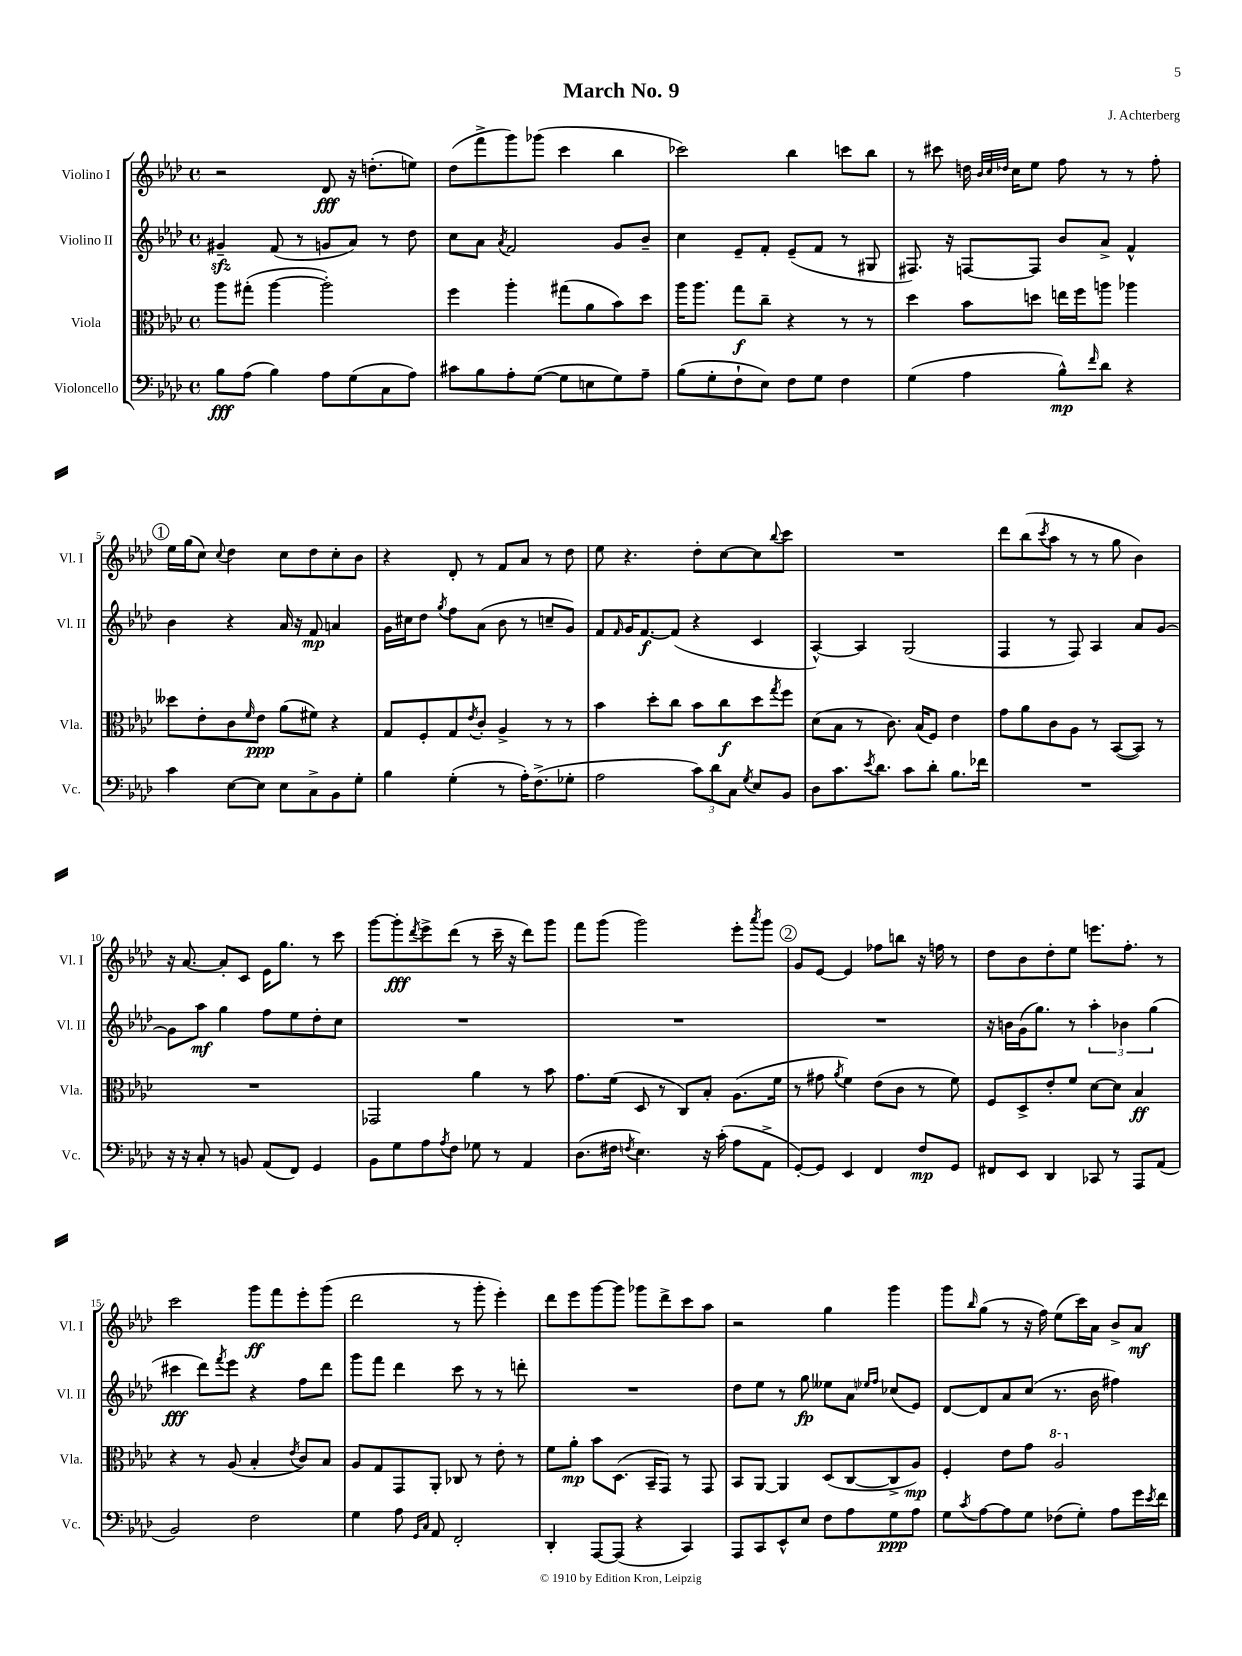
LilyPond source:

\header { title = "March No. 9" composer = "J. Achterberg" }
<<
\new StaffGroup <<
\new Staff = "s0" \with { instrumentName = "Violino I" shortInstrumentName = "Vl. I" } {
    \clef treble \key aes \major \defaultTimeSignature \time 4/4
    r2 des'8\fff r16 d''8.-.( e''8) |
    des''8( f'''8-> g'''8) ges'''8( c'''4 bes''4 |
    ces'''2) bes''4 c'''8 bes''8 |
    r8 cis'''8 d''16 \grace { bes'32 c''32 des''32 } c''16 ees''8 f''8 r8 r8 f''8-. |
    \mark \markup { \circle "1" } ees''16 g''16( c''8) \appoggiatura { c''8 } des''4 c''8 des''8 c''8-. bes'8 |
    r4 des'8-. r8 f'8 aes'8 r8 des''8 |
    ees''8 r4. des''8-. c''8~ c''8 \appoggiatura { bes''8 } c'''8 |
    R1 |
    des'''8 bes''8( \acciaccatura { c'''8 } aes''8 r8 r8 g''8 bes'4) |
    r16 aes'8.~ aes'8-. c'8 ees'16 g''8. r8 c'''8 |
    g'''8~ g'''8-.\fff \acciaccatura { des'''8 } ees'''8-> des'''8( r8 c'''16-- r16 des'''8) g'''8 |
    f'''8 g'''8( g'''2) ees'''8-. \acciaccatura { aes'''8 } g'''8 |
    \mark \markup { \circle "2" } g'8 ees'8~ ees'4 fes''8 b''8 r16 f''16 r8 |
    des''8 bes'8 des''8-. ees''8 e'''8. f''8.-. r8 |
    c'''2 g'''8\ff f'''8 ees'''8-. g'''8( |
    des'''2 r8 g'''8-. ees'''4-.) |
    des'''8 ees'''8 g'''8~ g'''8 ges'''8 des'''8-> c'''8 aes''8 |
    r2 g''4 g'''4 |
    g'''8 \grace { bes''16 } g''8( r8 r16 f''16) ees''8( c'''16) aes'16 bes'8-> aes'8\mf \bar "|." |
}
\new Staff = "s1" \with { instrumentName = "Violino II" shortInstrumentName = "Vl. II" } {
    \clef treble \key aes \major \defaultTimeSignature \time 4/4
    gis'4--\sfz f'8( r8 g'8 aes'8) r8 des''8 |
    c''8 aes'8 \acciaccatura { aes'8 } f'2 g'8 bes'8-- |
    c''4 ees'8-- f'8-. ees'8--( f'8 r8 gis8 |
    fis8.) r16 f8~ f8 bes'8 aes'8-> f'4-^ |
    \mark \markup { \circle "1" } bes'4 r4 aes'16 r16 f'8\mp a'4 |
    g'16 cis''16 des''8 \acciaccatura { g''8 } f''8 aes'8( bes'8 r8 c''8-- g'8) |
    f'8 \grace { f'16 } g'16 f'8.~\f f'8( r4 c'4 |
    aes4~-^) aes4 g2( |
    f4 r8 f8) aes4 aes'8 g'8~ |
    g'8 aes''8\mf g''4 f''8 ees''8 des''8-. c''8 |
    R1 |
    R1 |
    \mark \markup { \circle "2" } R1 |
    r16 b'16 g'16( g''8.) r8 \tuplet 3/2 { aes''4-. bes'4 g''4( } |
    cis'''4\fff des'''8) \acciaccatura { f'''8 } ees'''8 r4 f''8 des'''8 |
    g'''8 f'''8 des'''4 c'''8 r8 r8 d'''8-. |
    R1 |
    des''8 ees''8 r8 g''8\fp eeses''8 aes'8 \grace { ees''16 f''16 } ces''8( ees'8) |
    des'8~ des'8 aes'8 c''8( r8. bes'16 fis''4) \bar "|." |
}
\new Staff = "s2" \with { instrumentName = "Viola" shortInstrumentName = "Vla." } {
    \clef alto \key aes \major \defaultTimeSignature \time 4/4
    aes''8 gis''8-.( aes''4~ aes''2-.) |
    f''4 aes''4-. gis''8( aes'8 bes'8) des''8 |
    aes''16 aes''8. g''8\f c''8-- r4 r8 r8 |
    des''4 bes'8 d''8 e''16 f''16 a''8 aes''4 |
    \mark \markup { \circle "1" } deses''8 ees'8-. c'8 \grace { f'16 } ees'8\ppp aes'8( fis'8) r4 |
    g8 f8-. g8 \acciaccatura { ees'8 } c'8-. aes4-> r8 r8 |
    bes'4 des''8-. c''8 bes'8 c''8\f des''8 \acciaccatura { g''8 } f''8 |
    des'8( bes8 r8 c'8.) bes16( f8) ees'4 |
    g'8 aes'8 c'8 aes8 r8 bes,8~( bes,8) r8 |
    R1 |
    ges,2 aes'4 r8 bes'8 |
    g'8. f'16( des8 r8 c8) bes8-. aes8.( f'16 |
    \mark \markup { \circle "2" } r8 gis'8 \acciaccatura { aes'8 } f'4) ees'8( c'8 r8 f'8) |
    f8 des8-> ees'8-. f'8 des'8~ des'8 bes4\ff |
    r4 r8 aes8( bes4-. \acciaccatura { ees'8 } c'8) bes8 |
    aes8 g8 g,8 aes,8-. ces8 r8 ees'8-. r8 |
    f'8 aes'8-.\mp bes'8 des8.( bes,16-- g,8) r8 g,8 |
    bes,8 aes,8~ aes,4 des8( c8~ c8-> aes8\mp) |
    f4-. ees'8 g'8 \ottava #1 aes'2 \ottava #0 \bar "|." |
}
\new Staff = "s3" \with { instrumentName = "Violoncello" shortInstrumentName = "Vc." } {
    \clef bass \key aes \major \defaultTimeSignature \time 4/4
    bes8\fff aes8( bes4) aes8 g8( c8 aes8) |
    cis'8 bes8 aes8-. g8~( g8 e8 g8) aes8-- |
    bes8( g8-. f8-! ees8) f8 g8 f4 |
    g4( aes4 bes8-^\mp) \grace { f'16 } des'8 r4 |
    \mark \markup { \circle "1" } c'4 ees8~ ees8 ees8 c8-> bes,8 g8-. |
    bes4 g4-.( r8 aes16-.) f8.->( ges8-. |
    aes2 \tuplet 3/2 { c'8) des'8 c8 } \acciaccatura { g8 } ees8 bes,8 |
    des8 c'8. \acciaccatura { ees'8 } des'8. c'8 des'8-. bes8. fes'16 |
    R1 |
    r16 r16 c8-. r8 b,8 aes,8( f,8) g,4 |
    bes,8 g8 aes8 \acciaccatura { aes8 } f8 ges8 r8 aes,4 |
    des8.( fis16 \acciaccatura { f8 } ees4.) r16 c'16-.( aes8 aes,8-> |
    \mark \markup { \circle "2" } g,8~-.) g,8 ees,4 f,4 f8\mp g,8 |
    fis,8 ees,8 des,4 ces,8 r8 aes,,8 aes,8( |
    bes,2) f2 |
    g4 aes8 \grace { g,16 c16 } aes,8 f,2-. |
    des,4-. aes,,8~ aes,,8( r4 c,4) |
    aes,,8 c,8 ees,8-^ ees8 f8 aes8 g8\ppp aes8 |
    g8 \acciaccatura { c'8 } aes8~ aes8 g8 fes8( g8-.) aes8 g'16 \acciaccatura { ees'8 } f'16 \bar "|." |
}
>>
>>
